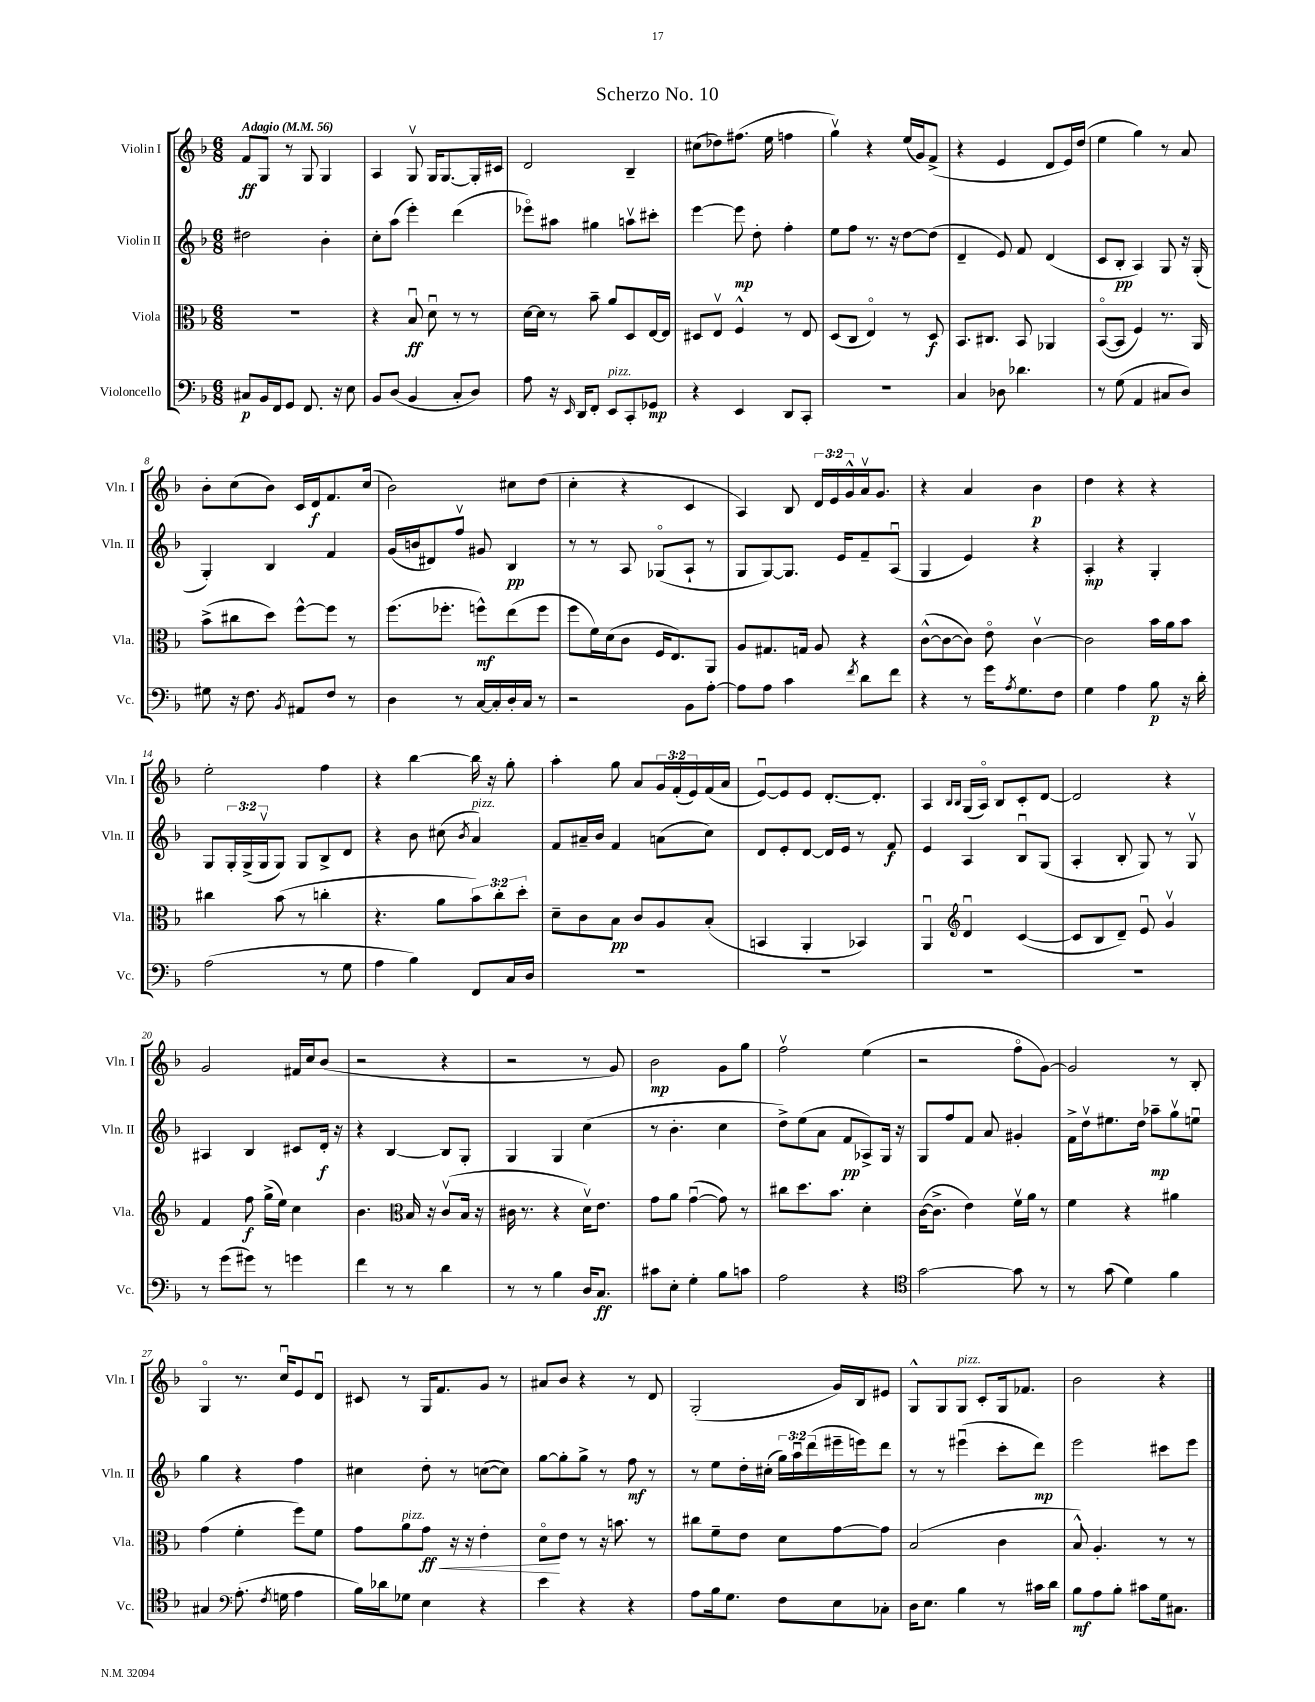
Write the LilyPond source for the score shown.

\header { title = "Scherzo No. 10" }
<<
\new StaffGroup <<
\new Staff = "s0" \with { instrumentName = "Violin I" shortInstrumentName = "Vln. I" } {
    \clef treble \key f \major \numericTimeSignature \time 6/8 \override Staff.TupletNumber.text = #tuplet-number::calc-fraction-text \tempo "Adagio" 4 = 56
    f'8\ff g8 r8 g8 g4 |
    a4 g8\upbow g16 g8.~ g16-. cis'16 |
    d'2 bes4-- |
    cis''8( des''8) fis''8.( e''16 f''4 |
    g''4\upbow) r4 e''16( g'16) f'8->( |
    r4 e'4 d'8 e'16) d''16( |
    e''4 g''4) r8 a'8 |
    bes'8-. c''8( bes'8) c'16 d'16\f f'8. c''16( |
    bes'2) cis''8 d''8( |
    c''4-. r4 c'4 |
    a4) bes8 \tuplet 3/2 { d'16 e'16 g'16-^ } a'16\upbow g'8. |
    r4 a'4 bes'4\p |
    d''4 r4 r4 |
    e''2-. f''4 |
    r4 bes''4~ bes''16 r16 g''8-. |
    a''4-. g''8 a'8 \tuplet 3/2 { g'16 f'16-.( e'16) } f'16( a'16 |
    e'8~\downbow) e'8 e'8 d'8.~-. d'8.-. |
    a4 \grace { bes16 bes16 } g16( a16\flageolet) bes8 c'8-. d'8~ |
    d'2 r4 |
    g'2 fis'16 c''16 bes'8( |
    r2 r4 |
    r2 r8 g'8) |
    bes'2\mp g'8 g''8 |
    f''2\upbow e''4( |
    r2 f''8\flageolet g'8~) |
    g'2 r8 bes8-. |
    g4\flageolet r8. c''16\downbow e'8 d'8\downbow |
    cis'8 r8 g16 f'8. g'8 r8 |
    ais'8 bes'8 r4 r8 d'8 |
    g2-.( g'16) bes16 eis'8 |
    g8-^ g8 g8^\markup { \italic "pizz." } c'8-. g16 fes'8. |
    bes'2 r4 \bar "|." |
}
\new Staff = "s1" \with { instrumentName = "Violin II" shortInstrumentName = "Vln. II" } {
    \clef treble \key f \major \numericTimeSignature \time 6/8 \override Staff.TupletNumber.text = #tuplet-number::calc-fraction-text
    dis''2 bes'4-. |
    c''8-. a''8( e'''4-.) d'''4( |
    ees'''8\flageolet) ais''8 gis''4 a''8\upbow cis'''8-. |
    e'''4~ e'''8\mp d''8-. f''4-. |
    e''8 f''8 r8. r16 d''8~ d''8( |
    d'4-- e'8) f'8 d'4( |
    c'8 bes8-.\pp a4) g8 r16 g16-.( |
    g4-.) bes4 f'4 |
    g'16( b'16 dis'8) f''8\upbow gis'8 bes4\pp |
    r8 r8 a8 ges8\flageolet( a8-! r8 |
    g8 g8~) g8. e'16 f'8-- a8\downbow( |
    g4 e'4) r4 |
    a4-.\mp r4 g4-. |
    g8 \tuplet 3/2 { g16-. g16->( g16\upbow } g8) g8 bes8-> d'8 |
    r4 bes'8 cis''8( \acciaccatura { bes'8 } a'4^\markup { \italic "pizz." }) |
    f'8 ais'16-- bes'16 f'4 a'8( c''8) |
    d'8 e'8-. d'8~ d'16 e'16 r8 f'8\f |
    e'4 a4 bes8\downbow g8( |
    a4-. bes8-. g8) r8 g8\upbow |
    ais4 bes4 cis'8 d'16-.\f r16 |
    r4 bes4~ bes8 g8-. |
    g4 g4 c''4( |
    r8 bes'4.-. c''4 |
    d''8->) e''8( a'8 f'8\pp aes8->) g16 r16 |
    g8 f''8 f'8 a'8 gis'4-. |
    f'16-> d''16\upbow eis''8. d''16 aes''8--\mp g''8\upbow e''8\downbow |
    g''4 r4 f''4 |
    cis''4 d''8-. r8 c''8~( c''8) |
    g''8~ g''8-. g''8-> r8 f''8\mf r8 |
    r8 e''8 d''16-. cis''16-.( \tuplet 3/2 { g''16) a''16\downbow d'''16( } eis'''16-- e'''16) d'''8 |
    r8 r8 eis'''4\downbow( c'''8-. d'''8\mp) |
    e'''2 cis'''8 e'''8 \bar "|." |
}
\new Staff = "s2" \with { instrumentName = "Viola" shortInstrumentName = "Vla." } {
    \clef alto \key f \major \numericTimeSignature \time 6/8 \override Staff.TupletNumber.text = #tuplet-number::calc-fraction-text
    R2. |
    r4 bes8\downbow\ff d'8\downbow r8 r8 |
    d'16~ d'16 r8 bes'8-- a'8 d8 e16~ e16 |
    dis8 e8\upbow f4-^ r8 e8 |
    d8( c8 e4\flageolet) r8 d8\f |
    bes,8. cis8. bes,8 aes,4 |
    bes,8~\flageolet( bes,8 f4) r8. a,16 |
    bes'8->( cis''8 d''8) f''8~-^ f''8 r8 |
    f''8.( fes''8.-. f''8-^\mf) e''8( f''8 |
    f''8 f'16) d'16( c'8 f16 e8.) a,8 |
    a8 gis8. g16 a8 r4 |
    c'8~-^( c'8~ c'8) e'8\flageolet c'4~\upbow |
    c'2 bes'16 a'16 bes'8 |
    cis''4 bes'8( r8 c''4-. |
    r4. a'8 \tuplet 3/2 { bes'8) c''8-. d''8-. } |
    d'8-- c'8 bes8\pp c'8 a8 bes8-.( |
    b,4 a,4-. bes,4) |
    a,4\downbow \clef treble d'4\downbow c'4~( |
    c'8 bes8 d'8--) e'8\downbow g'4\upbow |
    f'4 f''8\f g''16->( e''16) c''4 |
    bes'4. \clef alto bes16 r16 c'8\upbow( bes16 r16 |
    cis'16 r8. r4 d'16\upbow) e'8. |
    g'8 a'8 g'4~\downbow( g'8) r8 |
    cis''8 d''8. bes'8. d'4-. |
    c'16~( c'8.-> e'4) f'16\upbow a'16 r8 |
    f'4 r4 ais'4 |
    g'4( f'4-. f''8) f'8 |
    g'8 a'8^\markup { \italic "pizz." } g'8\ff\< r16 r16 e'4-. |
    d'8\flageolet\! e'8 r8 r16 b'8. r8 |
    cis''8 f'8-- e'8 d'8 g'8~ g'8 |
    bes2( c'4 |
    bes8-^) a4.-. r8 r8 \bar "|." |
}
\new Staff = "s3" \with { instrumentName = "Violoncello" shortInstrumentName = "Vc." } {
    \clef bass \key f \major \numericTimeSignature \time 6/8
    cis8\p bes,16 f,16 g,8 f,8. r16 e8 |
    bes,8 d8( bes,4 c8-. d8) |
    a8 r16 \grace { e,16 } d,16 f,8-. e,8^\markup { \italic "pizz." } c,8-. ges,8\mp |
    r4 e,4 d,8 c,8-. |
    R2. |
    c4 des8 des'4. |
    r8 g8( a,4 cis8 d8) |
    gis8 r16 f8. \acciaccatura { bes,8 } ais,8 f8 r8 |
    d4 r8 c16~ c16-. d16-. c16 r8 |
    r2 bes,8 a8~-. |
    a8 a8 c'4 \acciaccatura { f'8 } d'8 f'8 |
    r4 r8 g'16 \acciaccatura { a8 } g8. f8 |
    g4 a4 bes8\p r16 d'16-. |
    a2( r8 g8 |
    a4 bes4) f,8 c16 d16 |
    R2. |
    R2. |
    R2. |
    R2. |
    r8 g'8( gis'8) r8 g'4 |
    f'4 r8 r8 d'4 |
    r8 r8 bes4 d16 c8.\ff |
    cis'8 e8-. g4-. bes8 c'8 |
    a2 r4 |
    \clef tenor g'2~ g'8 r8 |
    r8 g'8( d'4) f'4 |
    gis4 \clef bass a8.-.( \acciaccatura { f8 } g16 a4 |
    bes16) des'16 ges8 e4 r4 |
    e'4 r4 r4 |
    a8 bes16 g8. f8 e8 ces8-. |
    d16 e8. bes4 r8 cis'16 d'16 |
    bes8\mf a8 bes8-. cis'8 g16 cis8. \bar "|." |
}
>>
>>
